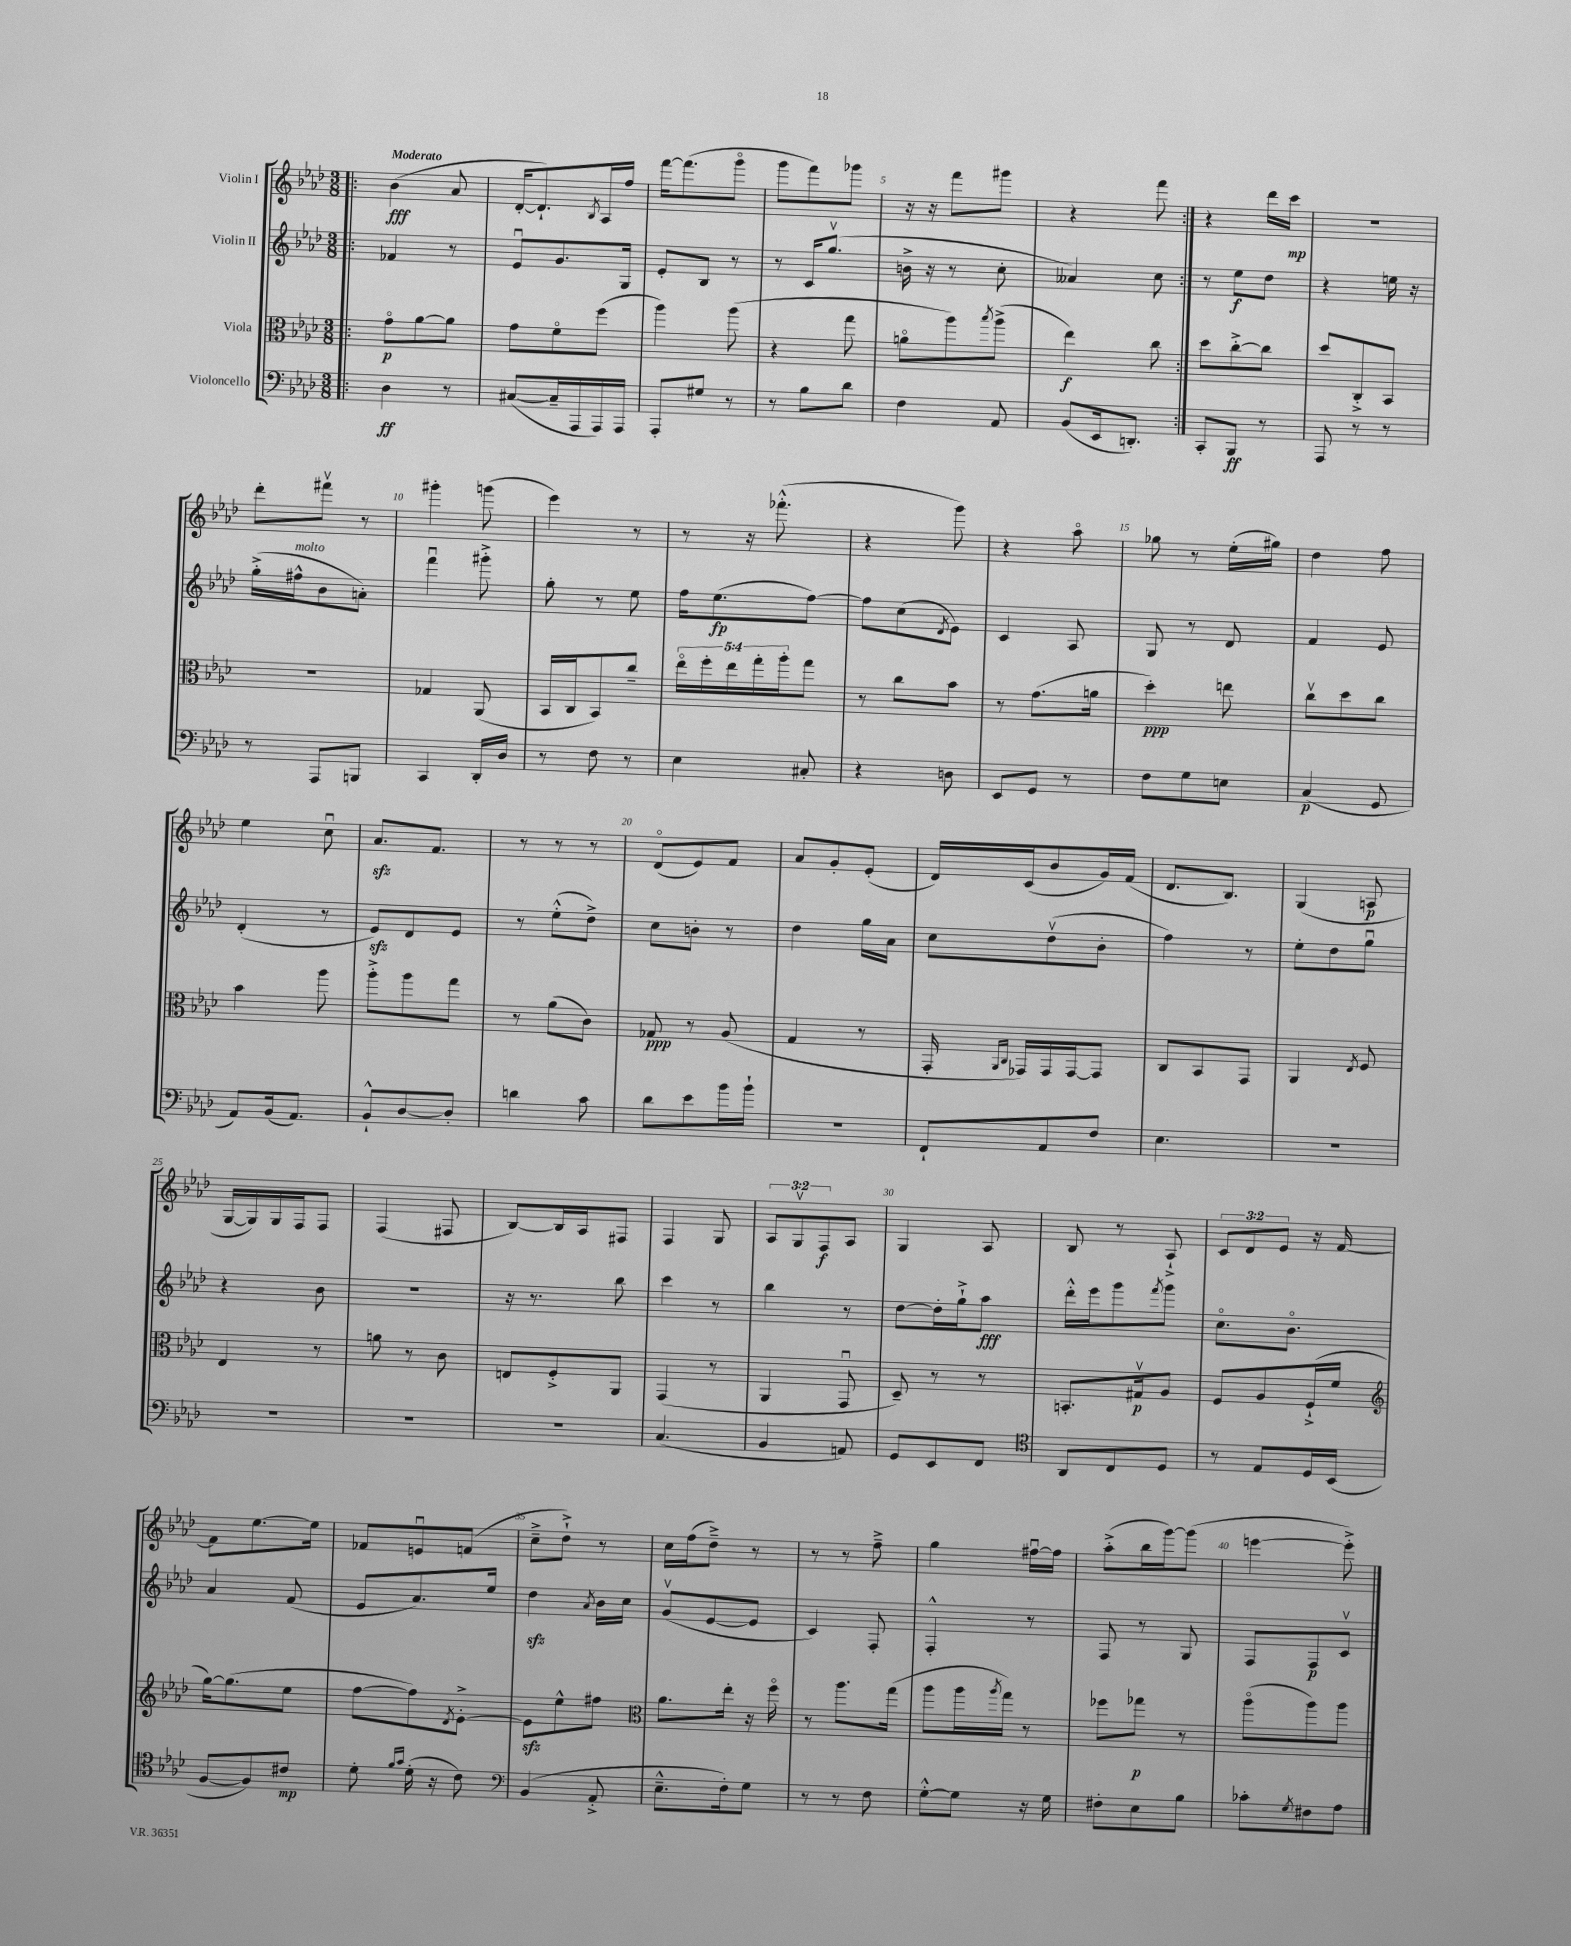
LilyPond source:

<<
\new StaffGroup <<
\new Staff = "s0" \with { instrumentName = "Violin I" } {
    \clef treble \key aes \major \numericTimeSignature \time 3/8 \override Staff.TupletNumber.text = #tuplet-number::calc-fraction-text \tempo "Moderato"
    \repeat volta 2 { \bar ".|:" bes'4\fff( aes'8 |
    des'16~-. des'8.-!) \acciaccatura { bes8 } aes16 f''16 |
    f'''16~ f'''8.( g'''8\flageolet |
    g'''8 f'''8) ges'''8 |
    r16 r16 f'''8 gis'''8 |
    r4 f'''8 | }
    r4 des'''16 c'''16\mp |
    R4. |
    des'''8-. fis'''8\upbow r8 |
    gis'''4-. g'''8( |
    ees'''4) r8 |
    r8 r16 fes'''8.-.-^( |
    r4 g'''8) |
    r4 aes''8\flageolet |
    ges''8 r8 ees''16-.( gis''16) |
    des''4 f''8 |
    ees''4 c''8\downbow |
    aes'8.\sfz f'8. |
    r8 r8 r8 |
    des'8\flageolet( ees'8) f'8 |
    aes'8 g'8-. ees'8-.( |
    des'16) c'16( bes'8 g'16) f'16( |
    des'8. bes8.) |
    g4( a8\p |
    g16~ g16) g16 f16 f8 |
    f4( fis8 |
    bes8~) bes16 aes16 fis8 |
    f4 g8 |
    \tuplet 3/2 { aes8 g8\upbow f8\f } aes8 |
    g4 aes8 |
    bes8 r8 aes8-!-> |
    \tuplet 3/2 { c'8 des'8 ees'8 } r16 f'16~ |
    f'8 ees''8.~ ees''16 |
    fes'8 e'8\downbow f'8( |
    c''8---> des''8-!->) r8 |
    c''16 f''16( des''8--->) r8 |
    r8 r8 f''8---> |
    g''4 fis''16~\downbow fis''16 |
    aes''8-.->( bes''16 g'''16~) g'''8( |
    e'''4~ e'''8-.->) \bar "|." |
}
\new Staff = "s1" \with { instrumentName = "Violin II" } {
    \clef treble \key aes \major \numericTimeSignature \time 3/8
    \repeat volta 2 { \bar ".|:" fes'4 r8 |
    ees'8\downbow g'8. g16 |
    ees'8-. bes8 r8 |
    r8 c'16 g''8.\upbow( |
    b'16-> r16 r8 c''8-. |
    aeses'4) c''8 | }
    r8 ees''8\f des''8 |
    r4 e''16 r16 |
    g''16-.->( fis''16-^^\markup { \italic "molto" } bes'8 a'8-.) |
    f'''4\downbow gis'''8-.-> |
    g''8-. r8 ees''8 |
    f''16 ees''8.\fp( f''8~) |
    f''8 c''8( \acciaccatura { des'8 } ees'8) |
    c'4 aes8 |
    g8 r8 des'8 |
    f'4 ees'8 |
    des'4-.( r8 |
    ees'8\sfz) des'8 ees'8 |
    r8 ees''8-.-^( des''8->) |
    c''8 b'8-. r8 |
    des''4 g''16 aes'16 |
    c''8 des''8\upbow( bes'8-. |
    f''4) r8 |
    ees''8-. des''8 g''8\downbow |
    r4 bes'8 |
    R4. |
    r16 r8. bes''8 |
    c'''4 r8 |
    bes''4 r8 |
    des''8~ des''16-. g''16-!-> aes''8\fff |
    des'''16-.-^ ees'''16 g'''8 \acciaccatura { f'''8 } g'''8 |
    c''8.\flageolet bes'8.\flageolet |
    aes'4 f'8( |
    ees'8 aes'8.) ees''16 |
    des''4\sfz \acciaccatura { aes'8 } bes'16 c''16 |
    g'8\upbow( ees'8~ ees'8 |
    c'4) f8-. |
    f4-.-^ r8 |
    f8 r8 g8 |
    f8 f8\p c'8\upbow \bar "|." |
}
\new Staff = "s2" \with { instrumentName = "Viola" } {
    \clef alto \key aes \major \numericTimeSignature \time 3/8 \override Staff.TupletNumber.text = #tuplet-number::calc-fraction-text
    \repeat volta 2 { \bar ".|:" g'8\flageolet\p aes'8~ aes'8 |
    g'8 f'8\flageolet f''8( |
    aes''4) aes''8( |
    r4 g''8 |
    a'8\flageolet aes''8) \acciaccatura { bes''8 } aes''8->( |
    ees''4\f) c''8 | }
    des''8 c''8~-.-> c''8 |
    des''8 c8-.-> bes,8 |
    R4. |
    ges4 aes,8( |
    bes,16 c16 bes,8) c''8-- |
    \tuplet 5/4 { ees''16\flageolet f''16-. ees''16 g''16-. aes''16-. } g''8 |
    r8 c''8 bes'8 |
    r8 g'8.( a'16 |
    des''4-.\ppp) e''8 |
    c''8\upbow des''8 c''8 |
    bes'4 aes''8 |
    aes''8-.-> aes''8 g''8 |
    r8 aes'8( c'8) |
    ges8\ppp r8 aes8( |
    g4 r8 |
    g,16-. \grace { aes,16 c16 } ges,16) ges,16 ges,16~ ges,8 |
    c8 bes,8 g,8 |
    aes,4 \acciaccatura { ees8 } f8 |
    ees4 r8 |
    a'8 r8 c'8 |
    e8 f8-.-> aes,8 |
    g,4( r8 |
    aes,4 g,8\downbow |
    des8--) r8 r8 |
    b,8.-. gis16\upbow\p aes8 |
    f8 aes8 f16-!->( f'16 |
    \clef treble g''16~) g''8.( ees''8 |
    f''8~ f''8) \acciaccatura { des'8 } ees'8~-.-> |
    ees'8\sfz ees''8-^ fis''8 |
    \clef alto aes'8. ees''16-. r16 f''16\flageolet |
    r8 aes''8. g''16( |
    aes''8 aes''16 \acciaccatura { aes''8 } g''16) r8 |
    fes''8 ges''8\p r8 |
    aes''8\flageolet( aes''8) aes''8 \bar "|." |
}
\new Staff = "s3" \with { instrumentName = "Violoncello" } {
    \clef bass \key aes \major \numericTimeSignature \time 3/8
    \repeat volta 2 { \bar ".|:" des4\ff r8 |
    cis8~( cis16-- aes,,16 aes,,16) aes,,16 |
    aes,,8-. gis8 r8 |
    r8 bes8 des'8 |
    f4 aes,8 |
    bes,8( ees,16 d,8.-.) | }
    c,8-. bes,,8\ff r8 |
    aes,,8 r8 r8 |
    r8 aes,,8 b,,8 |
    c,4 des,16-. des16 |
    r8 f8 r8 |
    ees4 cis8-. |
    r4 d8 |
    ees,8 g,8 r8 |
    f8 g8 e8 |
    c4\p( g,8 |
    aes,8) bes,16( aes,8.) |
    bes,8-!-^ des8~ des8-. |
    d'4 c'8 |
    des'8 ees'8 bes'16 bes'16-! |
    R4. |
    f,8-! aes,8 f8 |
    ees4. |
    R4. |
    R4. |
    R4. |
    R4. |
    c4.( |
    bes,4 a,8) |
    g,8 ees,8 f,8 |
    \clef tenor aes,8 c8 des8 |
    r8 ees8 des16 bes,16( |
    f8~ f8) cis'8\mp |
    des'8-. \grace { f'16 g'16 } des'16-.( r16 c'8) |
    \clef bass bes,4( aes,8-.-> |
    ees8.---^ f16-.) g8 |
    r8 r8 f8 |
    g8~-.-^ g8 r16 g16 |
    fis8-. ees8 bes8 |
    ces'8-. \acciaccatura { g8 } fis8 aes8 \bar "|." |
}
>>
>>
\layout { \context { \Score \override BarNumber.break-visibility = ##(#f #t #t) barNumberVisibility = #(every-nth-bar-number-visible 5) } }
